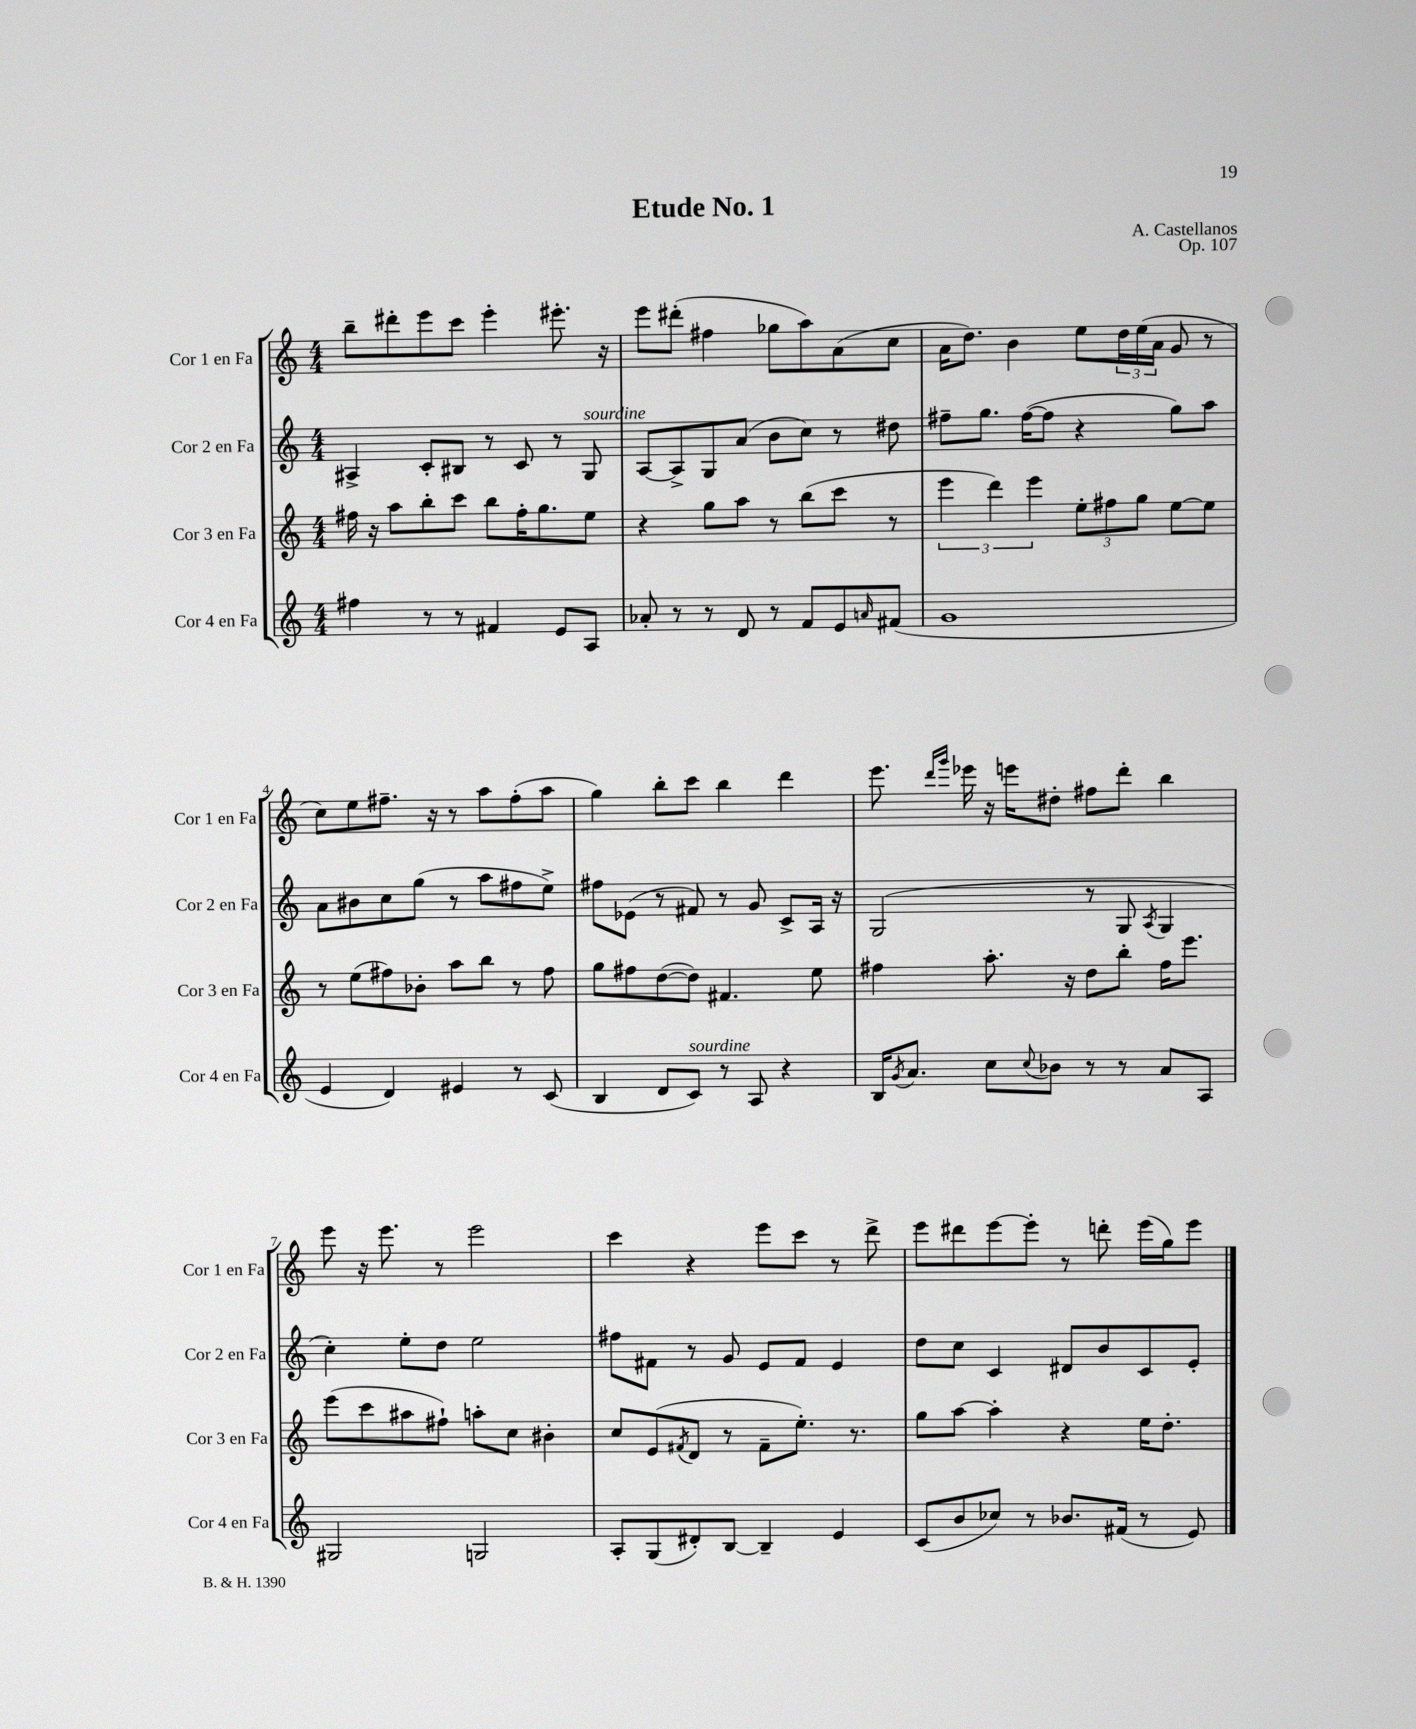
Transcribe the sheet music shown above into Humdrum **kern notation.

**kern	**kern	**kern	**kern
*part4	*part3	*part2	*part1
*staff4	*staff3	*staff2	*staff1
*I"Cor 4 en Fa	*I"Cor 3 en Fa	*I"Cor 2 en Fa	*I"Cor 1 en Fa
*I'Cor 4 en Fa	*I'Cor 3 en Fa	*I'Cor 2 en Fa	*I'Cor 1 en Fa
*clefG2	*clefG2	*clefG2	*clefG2
*k[]	*k[]	*k[]	*k[]
*M4/4	*M4/4	*M4/4	*M4/4
=1	=1	=1	=1
4ff#X\	16ff#X\	4A#X^/	8bb~\L
.	16r	.	.
.	8aa\L	.	8ddd#X'\
8r	8bb'\	8c'/L	8eee\
8r	8ccc\J	8B#X/J	8ccc\J
4f#X/	8bb\L	8r	4eee'\
.	16ff#'\K	8c/	.
.	8.gg\	.	.
8e/L	.	8r	8.eee#X'\
!	!	!LO:TX:a:i:t=sourdine	!
8A/J	8ee\J	8G/	.
.	.	.	16r
=2	=2	=2	=2
8a-X'/	4r	[8A/L	8eee\L
8r	.	8A^/]	(8ddd#X'\J
8r	8gg\L	8G/	4ff#X\
8d/	8aa\J	(8a/J	.
8r	8r	8b\L	8gg-X\L
8f/L	(8bb\L	8cc\J)	8aa\)
8e/	8ccc\J	8r	(8a\
16qqan/	.	.	.
(8f#X/J	8r	8dd#X\	8cc\J
=3	=3	=3	=3
1g	6eee\	8ff#X~\L	16a\KL
.	.	.	8.dd\J)
.	.	8.gg\J	.
.	6ddd\)	.	.
.	.	.	4b\
.	.	([16ff#\KL	.
.	6eee\	.	.
.	.	8ff#\J]	.
.	12ee'\L	4r	8ee\L
.	12ff#X\	.	.
.	.	.	24dd\L
.	12gg\J	.	(24ee\
.	.	.	24a\JJ
.	[8ee\L	8gg\L)	8g/
.	8ee\J]	8aa\J	8r
!!LO:LB:g=z
=4	=4	=4	=4
4e/	8r	8a\L	8cc\L)
.	(8ee\L	8b#X\	8ee\
4d/)	8ff#X\)	8cc\	8.ff#X~\J
.	8b-X'\J	(8gg\J	.
.	.	.	16r
4e#X/	8aa\L	8r	8r
.	8bb\J	8aa\L	8aa\L
8r	8r	8ff#X\	(8ff#'\
(8c/	8ff#\	8ee^\J)	8aa\J
=5	=5	=5	=5
4B/	8gg\L	8ff#X\L	4gg\)
.	8ff#X\	(8e-X\J	.
8d/L	([8dd\	8r	8bb'\L
!LO:TX:a:i:t=sourdine	!	!	!
8c/J)	8dd\J])	8f#X/)	8ccc\J
8r	4.f#X/	8r	4bb\
8A/	.	8g/	.
4r	.	8c^/L	4ddd\
.	8ee\	16A/Jk	.
.	.	16r	.
=6	=6	=6	=6
16B/KL	4ff#X\	(2G/	8.eee\
8qg/	.	.	.
8.a/J	.	.	.
.	.	.	16qqddd/LL
.	.	.	16qqggg/JJ
.	.	.	16eee-X\
8cc\L	8.aa'\	.	16r
.	.	.	16eeen\KL
8qqcc/	.	.	.
8b-X\J	.	.	8dd#X'\J
.	16r	.	.
8r	8dd\L	8r	8ff#X\L
8r	8bb'\J	8G/	8ddd'\J
.	.	8qA/	.
8a/L	16ff#\KL	4G/	4bb\
.	8.eee\J	.	.
8A/J	.	.	.
!!LO:LB:g=z
=7	=7	=7	=7
2G#X/	(8eee\L	4cc'\)	8eee\
.	8ccc\	.	16r
.	.	.	8.eee\
.	8aa#X\	8ee'\L	.
.	8ff#X`\J)	8dd\J	8r
2Gn/	8aan'\L	2ee\	2eee\
.	8cc\J	.	.
.	4b#X'\	.	.
=8	=8	=8	=8
8A'/L	8cc/L	8ff#X\L	4ccc\
(8G/	(8e/	8f#X\J	.
.	8qf#X/	.	.
8d#X'/)	8d/J	8r	4r
[8B/J	8r	8g/	.
4B~/]	8f#~\L	8e/L	8eee\L
.	8.ee'\J)	8f#/J	8ccc\J
4e/	.	4e/	8r
.	8.r	.	.
.	.	.	8ddd^\
=9	=9	=9	=9
(8c/L	8gg\L	8dd\L	8eee\L
8b/	[8aa\J	8cc\J	8ddd#X\
8cc-X/J)	4aa'\]	4c/	[8eee\
8r	.	.	8eee'\J]
8.b-X/L	4r	8d#X/L	8r
.	.	8b/	8dddn'\
(16f#X/Jk	.	.	.
8r	16ee\KL	8c/	(16eee\LL
.	8.dd'\J	.	16gg\J)
8e/)	.	8e'/J	8eee\J
==	==	==	==
*-	*-	*-	*-
